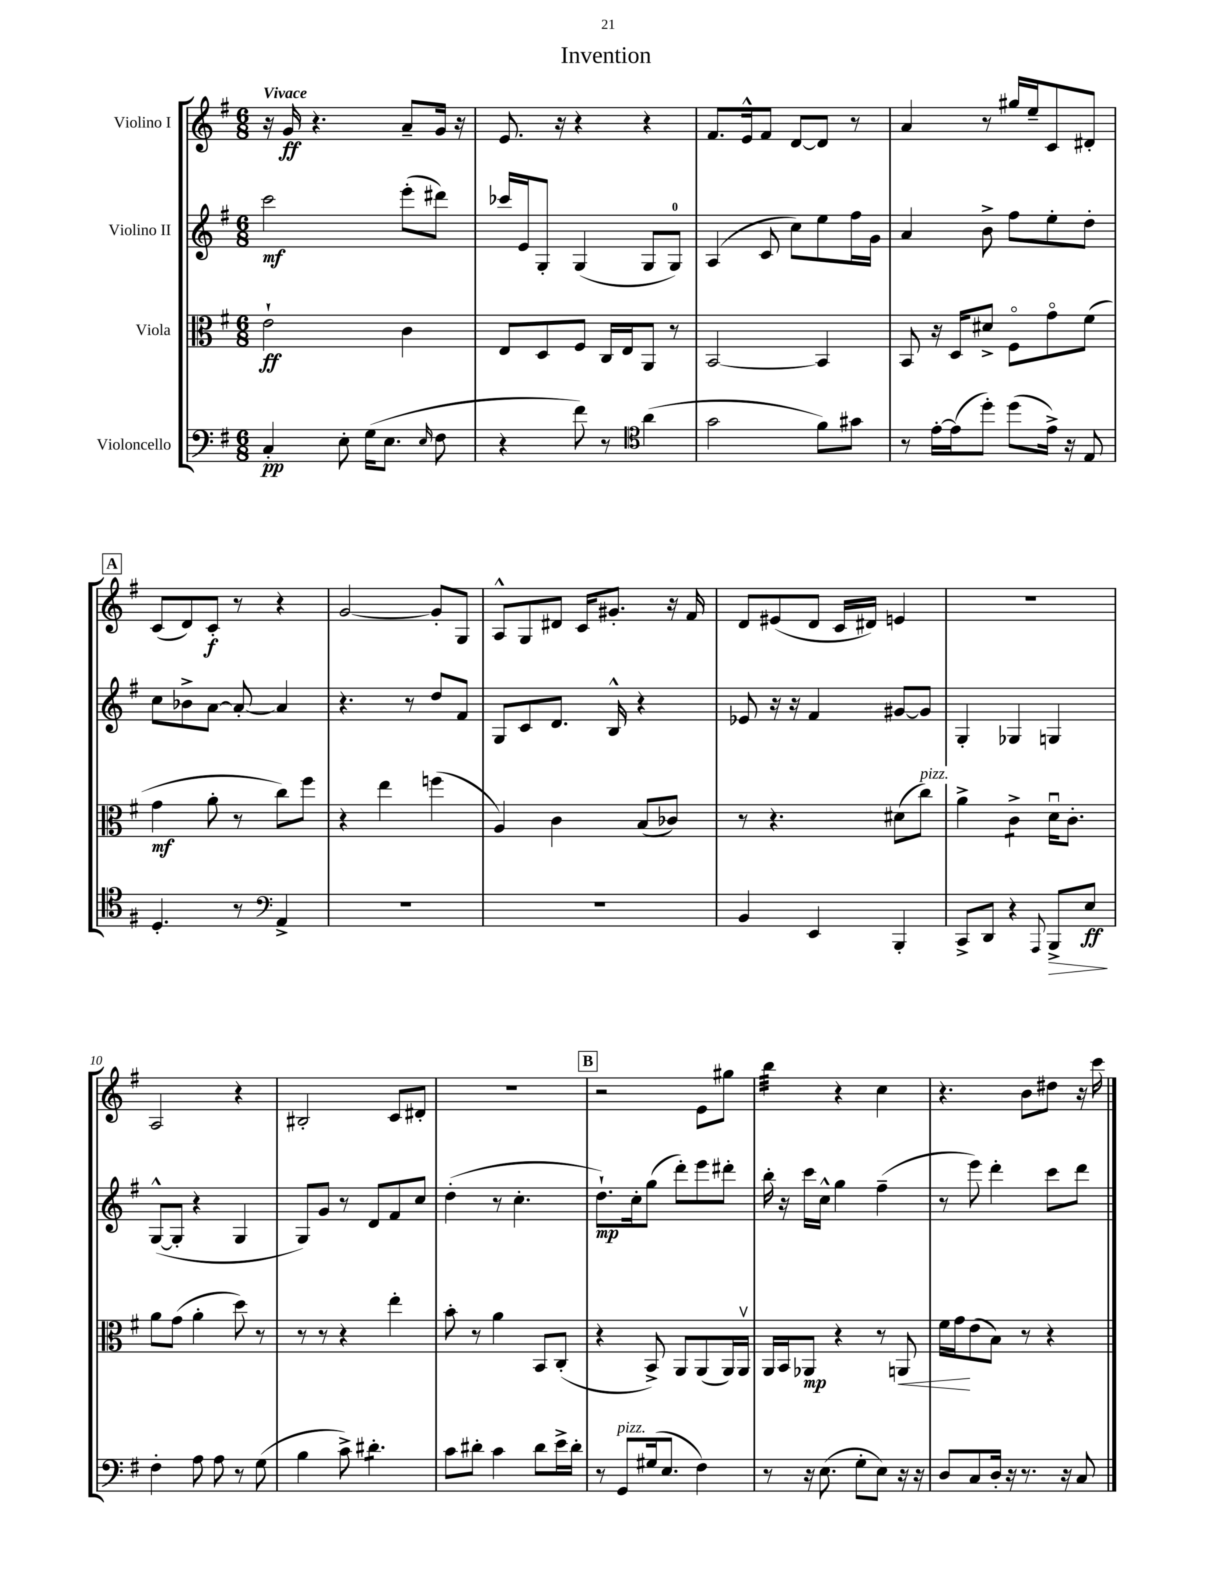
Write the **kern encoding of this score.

**kern	**kern	**kern	**kern
*staff4	*staff3	*staff2	*staff1
*clefF4	*clefC3	*clefG2	*clefG2
*k[f#]	*k[f#]	*k[f#]	*k[f#]
*M6/8	*M6/8	*M6/8	*M6/8
4C'/	2e`\	2ccc\	16r
.	.	.	16g/
.	.	.	4.r
8E'\	.	.	.
(16G\LK	.	.	.
8.E\J	.	.	.
.	4c\	(8eee'\L	8a~/L
16qqE/	.	.	.
8F#\	.	8ddd#\J)	16g/Jk
.	.	.	16r
=	=	=	=
4r	8E/L	16ccc-/LL	8.e/
.	.	16e/J	.
.	8D/	8G'/J	.
.	.	.	16r
8f#\)	8F#/J	(4G/	4r
8r	16C/LL	.	.
.	16E/J	.	.
*clefC4	*	*	*
(4a\	8AA/J	8G/L	4r
.	8r	8G/J)	.
=	=	=	=
2g\	[2BB/	(4A/	8.f#/L
.	.	.	16e^^/k
.	.	8c/	8f#/J
.	.	8cc\L)	[8d/L
8f#\L)	4BB/]	8ee\	8d/]J
8g#\J	.	16ff#\L	8r
.	.	16g\JJ	.
=	=	=	=
8r	8BB/	4a/	4a/
[16e'\LL	16r	.	.
(16e\]J	16D/LK	.	.
8dd'\J)	8d#^/J	8b^\	8r
(8dd\L	8F#o\L	8ff#\L	16gg#/LL
.	.	.	16ee~/J
16e^\Jk)	8go\	8ee'\	8c/
16r	.	.	.
8E/	(8f#\J	8dd'\J	8d#'/J
=	=	=	=
4.D'/	4g\	8cc\L	(8c/L
.	.	8b-^\	8d/)
.	8a'\	[8a\J	8c'/J
8r	8r	8a'/_	8r
*clefF4	*	*	*
4AA^/	8cc\L)	4a/]	4r
.	8ff#\J	.	.
=	=	=	=
2.r	4r	4.r	[2g/
.	4ee\	.	.
.	.	8r	.
.	(4ff\	8dd/L	8g'/]L
.	.	8f#/J	8G/J
=	=	=	=
2.r	4A/)	8G/L	8A^^/L
.	.	8c/	8G/
.	4c\	8.d/J	8d#/J
.	.	.	16c/LK
.	.	16B^^/	8.g#'/J
.	(8B/L	4r	.
.	8c-/J)	.	16r
.	.	.	16f#/
=	=	=	=
4BB/	8r	8e-/	8d/L
.	4.r	16r	(8e#/
.	.	16r	.
4EE/	.	4f#/	8d/J
.	.	.	16c/LL
.	.	.	16d#/JJ)
4BBB'/	(8d#\L	[8g#/L	4e/
.	8cc\J)	8g#/]J	.
=	=	=	=
8CC^/L	4a^\	4G'/	2.r
8DD/J	.	.	.
4r	4c^\	4G-/	.
8qqAAA/	.	.	.
8BBB^/L	16du\LK	4G/	.
.	8.c'\J	.	.
8E/J	.	.	.
=	=	=	=
4F#'\	8a\L	([8G^^/L	2A/
.	(8g\J	8G'/]J	.
8A\	4a'\	4r	.
8A\	.	.	.
8r	8dd\)	4G/	4r
(8G\	8r	.	.
=	=	=	=
4B\	8r	8G/L)	2B#'/
.	8r	8g/J	.
8c^\)	4r	8r	.
4.d#'\	.	8d/L	.
.	4ee'\	8f#/	8c/L
.	.	8cc/J	8d#'/J
=	=	=	=
8c\L	8b'\	(4dd'\	2.r
8d#'\J	8r	.	.
4c\	4a\	8r	.
.	.	4.cc'\	.
8d#\L	8BB/L	.	.
16e^\L	(8C'/J	.	.
16d#'\JJ	.	.	.
=	=	=	=
8r	4r	8.dd`\L)	2r
8GG/L	.	.	.
.	.	16cc'\k	.
(16G#/k	8BB^/)	(8gg\J	.
8.E/J	.	.	.
.	8AA/L	8ddd'\L)	.
4F#\)	(8AA/	8eee\	8e\L
.	16AA/L)	8ddd#'\J	8gg#\J
.	16AAv/JJ	.	.
=	=	=	=
8r	16AA/LL	16bb'\	4bb\
.	16BB/J	16r	.
16r	8AA-/J	16ccc\LL	.
(8.E\	.	16cc^^\JJ	.
.	4r	4gg\	4r
8G'\L	.	.	.
8E\J)	8r	(4ff#~\	4cc\
16r	8AA/	.	.
16r	.	.	.
=	=	=	=
8D/L	16f#\LL	8r	4.r
.	16g\J	.	.
8C/	(8e\	8eee\)	.
16D'/Jk	8B\J)	4ddd'\	.
16r	.	.	.
8.r	8r	.	8b\L
.	4r	8ccc\L	8dd#\J
16r	.	.	.
8C/	.	8ddd\J	16r
.	.	.	16ccc\
==	==	==	==
*-	*-	*-	*-
